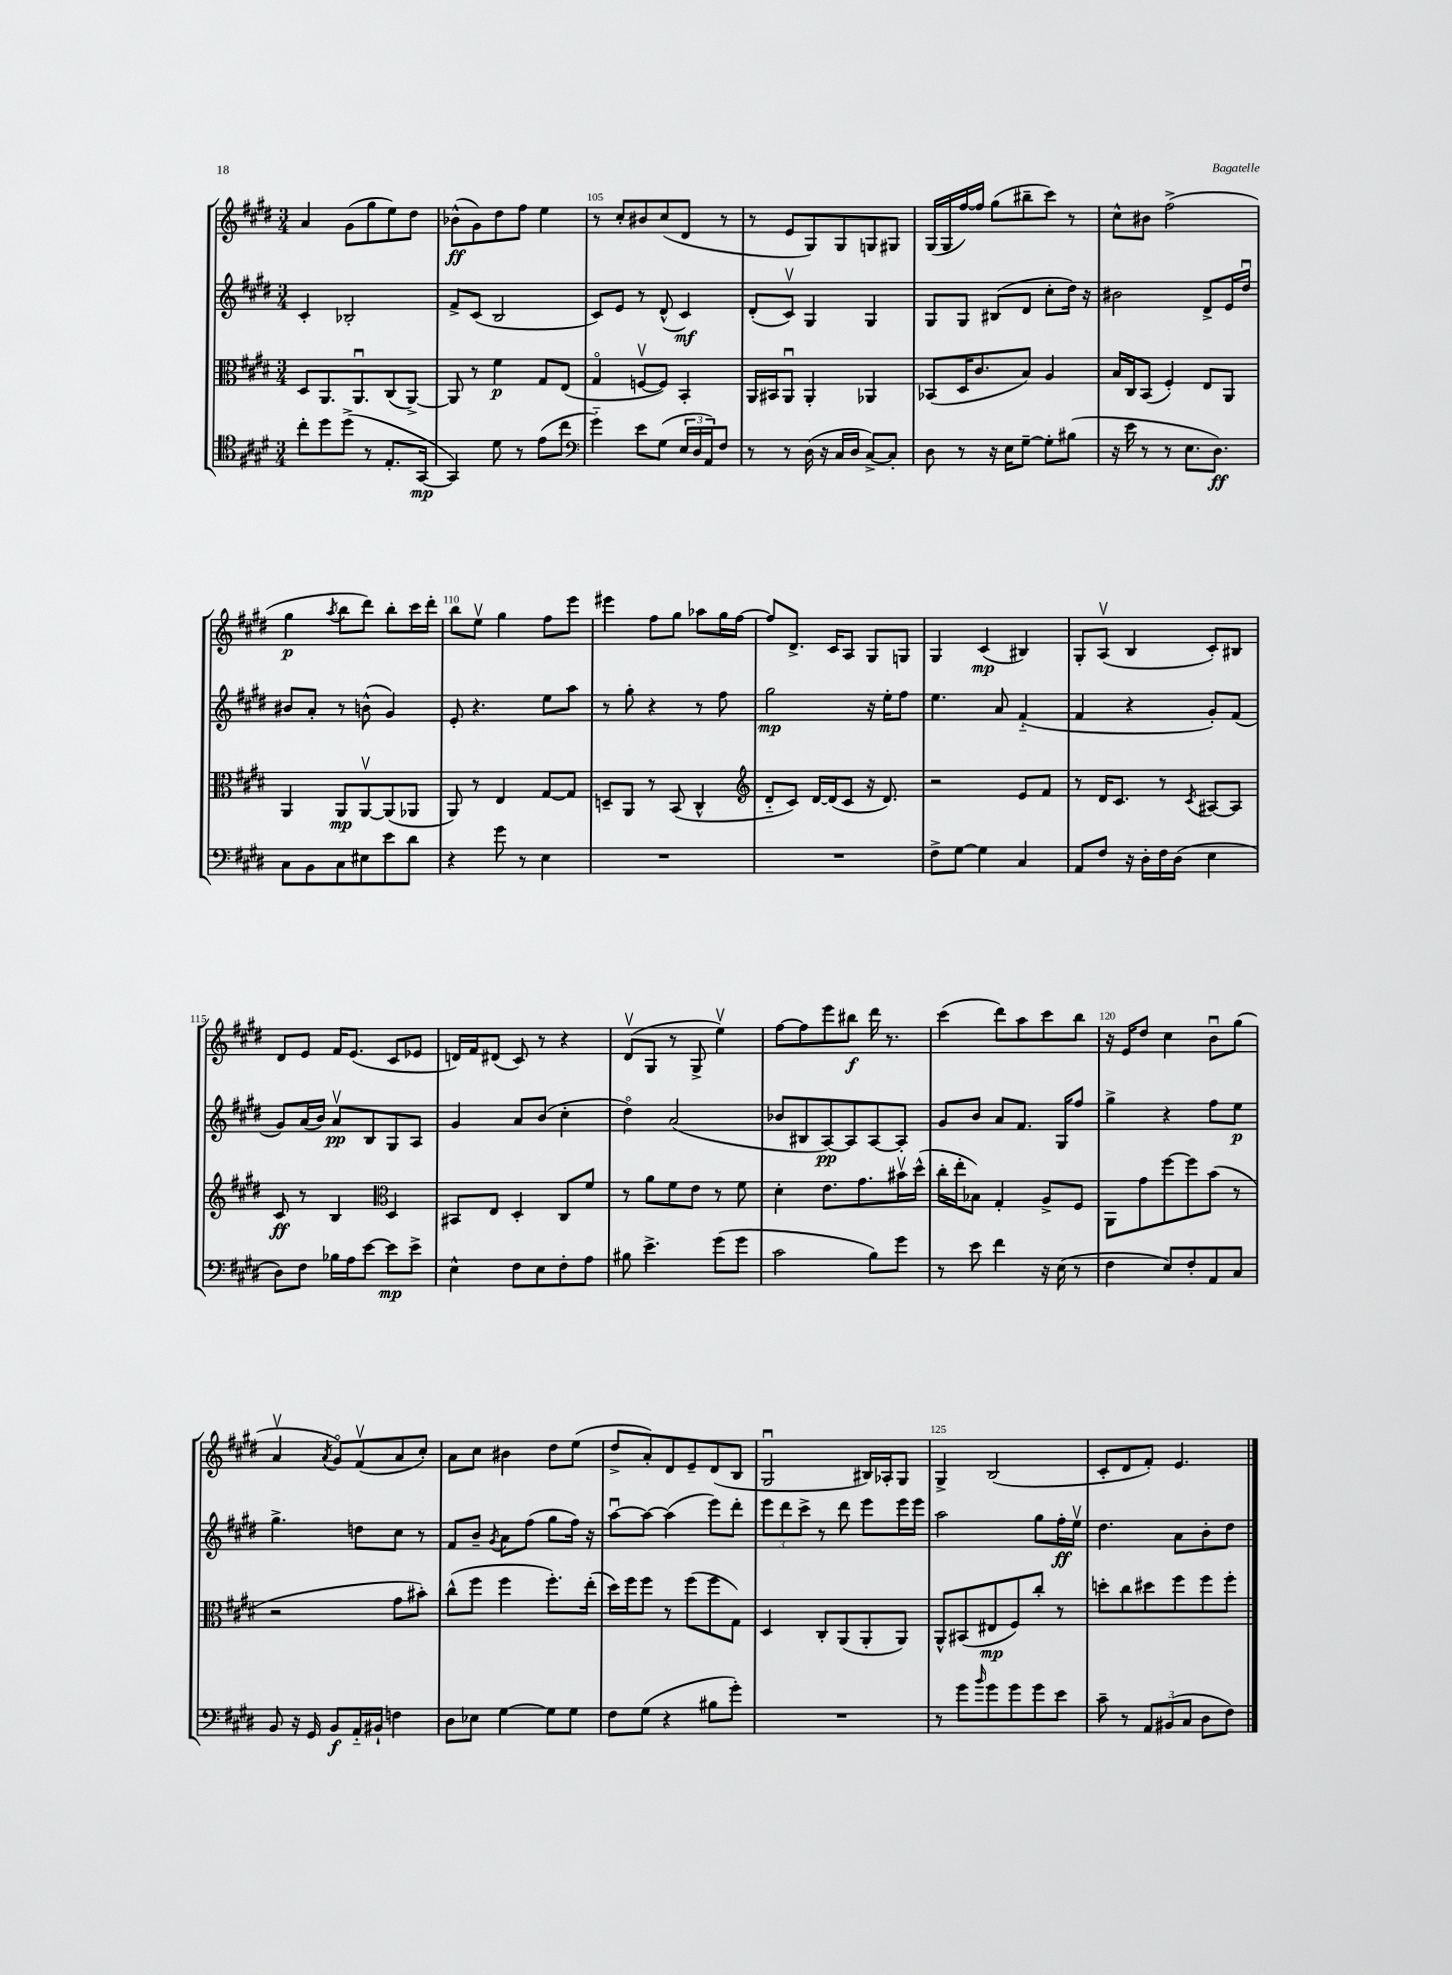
<<
\new StaffGroup <<
\new Staff = "s0" {
    \clef treble \key e \major \numericTimeSignature \time 3/4
    a'4 gis'8( gis''8 e''8) dis''8 |
    bes'8-^\ff( gis'8) dis''8 fis''8 e''4 |
    r8 cis''8-. bis'8 cis''8( dis'8 r8 |
    r8 e'8 gis8) gis8 g8 gis8 |
    gis16( gis16 fis''16~) fis''16 gis''8( bis''8-- cis'''8) r8 |
    cis''8-^ bis'8 fis''2->( |
    gis''4\p \acciaccatura { a''8 } b''8 dis'''8) b''8-. cis'''16 dis'''16-. |
    b''8 e''8\upbow gis''4 fis''8 e'''8 |
    eis'''4 fis''8 gis''8 aes''8 gis''16 fis''16~ |
    fis''8 dis'8.-> cis'16 a8 gis8 g8 |
    gis4 cis'4\mp( bis4) |
    gis8-. a8\upbow( b4 cis'8-.) bis8 |
    dis'8 e'8 fis'16 e'8.( cis'8 ees'8 |
    d'16) fis'16 dis'8( cis'8) r8 r4 |
    dis'8\upbow( gis8 r8 gis8-> e''4\upbow) |
    fis''8~ fis''8 e'''8 bis''8\f dis'''16 r8. |
    cis'''4( dis'''8) a''8 cis'''8 b''8 |
    r16 e'16 dis''8 cis''4 b'8\downbow gis''8( |
    a'4\upbow \acciaccatura { a'8 } gis'8\flageolet) fis'8\upbow( a'8 cis''8-.) |
    a'8 cis''8 bis'4 dis''8 e''8( |
    dis''8-> a'8-.) dis'8 e'8-- dis'8( b8 |
    gis2\downbow bis16) aes16-. gis8 |
    gis4-> b2( |
    cis'8-. dis'8 fis'8-.) e'4. \bar "|." |
}
\new Staff = "s1" {
    \clef treble \key e \major \numericTimeSignature \time 3/4
    cis'4-. bes2-. |
    fis'8-> cis'8( b2 |
    cis'8) e'8 r8 dis'8-^( cis'4\mf) |
    dis'8-.( cis'8\upbow) gis4 gis4 |
    gis8 gis8 bis8( dis'8 cis''8-. dis''16) r16 |
    bis'2 dis'8-> e'16 dis''16\downbow |
    bis'8 a'8-. r8 b'8-^( gis'4) |
    e'8-. r4. e''8 a''8 |
    r8 gis''8-. r4 r8 fis''8 |
    gis''2\mp r16 e''16-. fis''8 |
    e''4. a'8 fis'4-_( |
    fis'4 r4 gis'8-.) fis'8( |
    gis'8) a'16( b'16) a'8\upbow\pp b8 gis8 a8 |
    gis'4 a'8 b'8( cis''4-. |
    dis''4\flageolet) a'2( |
    bes'8 bis8 a8~\pp) a8 a8~ a8-. |
    gis'8 b'8 a'8 fis'8. gis16 fis''8 |
    gis''4-> r4 fis''8 e''8\p |
    gis''4.-> d''8 cis''8 r8 |
    fis'8 b'8-- \acciaccatura { gis'8 } a'8 fis''8( gis''8 fis''16) r16 |
    a''8~\downbow a''8~ a''4( e'''8) dis'''8-. |
    \tuplet 3/2 { e'''8 dis'''8 cis'''8-> } r8 dis'''8 e'''8 e'''16 e'''16 |
    a''2 gis''8 fis''16-.\ff e''16\upbow |
    dis''4. a'8 b'8-. dis''8 \bar "|." |
}
\new Staff = "s2" {
    \clef alto \key e \major \numericTimeSignature \time 3/4
    dis8 a,8. a,8.\downbow cis8( a,8~->) |
    a,8 r8 fis'4\p gis8 e8( |
    gis4\flageolet f8~\upbow f8) b,4-. |
    a,16 bis,16 a,8\downbow a,4-. aes,4 |
    bes,8( dis16 cis'8. b8) a4 |
    b16 cis16 b,8( fis4-.) e8 a,8 |
    a,4 a,8\mp a,8~\upbow a,8( aes,8 |
    a,8) r8 e4 gis8~ gis8 |
    d8-- a,8 r8 b,8( cis4-^ |
    \clef treble dis'8-_ cis'8) dis'16~ dis'16( cis'8 r16 dis'8.) |
    r2 e'8 fis'8 |
    r8 dis'16 cis'8. r8 \acciaccatura { cis'8 } ais8~ ais8 |
    cis'8\ff r8 b4 \clef alto dis4 |
    bis,8 e8 dis4-. cis8 fis'8 |
    r8 a'8 fis'8 e'8 r8 fis'8 |
    dis'4-. e'8. gis'8. bis'16\upbow dis''16-^( |
    cis''16-. e''16-. bes8) gis4-. a8-> fis8 |
    a,8 gis'8 fis''8~ fis''8 b'8( r8 |
    r2 gis'8 bis'8-.) |
    cis''8-^( fis''8 fis''4 fis''8.-.) e''16-.( |
    dis''16) fis''16 fis''8 r8 fis''8( fis''8 gis8) |
    dis4 cis8-. a,8( a,8-. a,8) |
    a,8-^ bis,8( eis8\mp fis8) cis''8-. r8 |
    d''8-. cis''8 dis''8 fis''8 fis''8 fis''8-. \bar "|." |
}
\new Staff = "s3" {
    \clef tenor \key e \major \numericTimeSignature \time 3/4
    cis''8-. dis''8 dis''8->( r8 e8.-. gis,16~\mp |
    gis,4) dis'8 r8 e'8( cis''8 |
    \clef bass gis'4-_) e'8 gis8( \tuplet 3/2 { e16 dis16 a,16) } fis8 |
    r8 r8 dis16( r16 cis16 dis16 cis8~->) cis8-. |
    dis8 r8 r16 e16 gis8~-- gis8-. bis8( |
    r16 e'16 r8 r8 e8. dis8.\ff) |
    cis8 b,8 cis8 eis8 e'8 dis'8 |
    r4 gis'8 r8 e4 |
    R2. |
    R2. |
    fis8-> gis8~ gis4 cis4 |
    a,8 fis8 r16 dis16-. fis16 dis16( e4 |
    dis8) fis8 bes16 a16 e'8~ e'8\mp e'8-> |
    e4-^ fis8 e8 fis8-. a8 |
    bis8 e'4.-> gis'8( gis'8 |
    cis'2 b8) gis'8 |
    r8 e'8 fis'4 r16 e16( r8 |
    fis4 e8) fis8-. a,8 cis8 |
    b,8 r16 gis,16 b,8\f a,16-_ bis,16-! f4 |
    dis8 ees8 gis4~ gis8 gis8 |
    fis8 gis8( r4 bis8 gis'8-.) |
    R2. |
    r8 gis'8 \grace { b'16 } gis'8 gis'8 gis'8 e'8 |
    cis'8-- r8 \tuplet 3/2 { a,8 bis,8( cis8 } dis8 fis8) \bar "|." |
}
>>
>>
\layout { \context { \Score currentBarNumber = #103 \override BarNumber.break-visibility = ##(#f #t #t) barNumberVisibility = #(every-nth-bar-number-visible 5) } }
